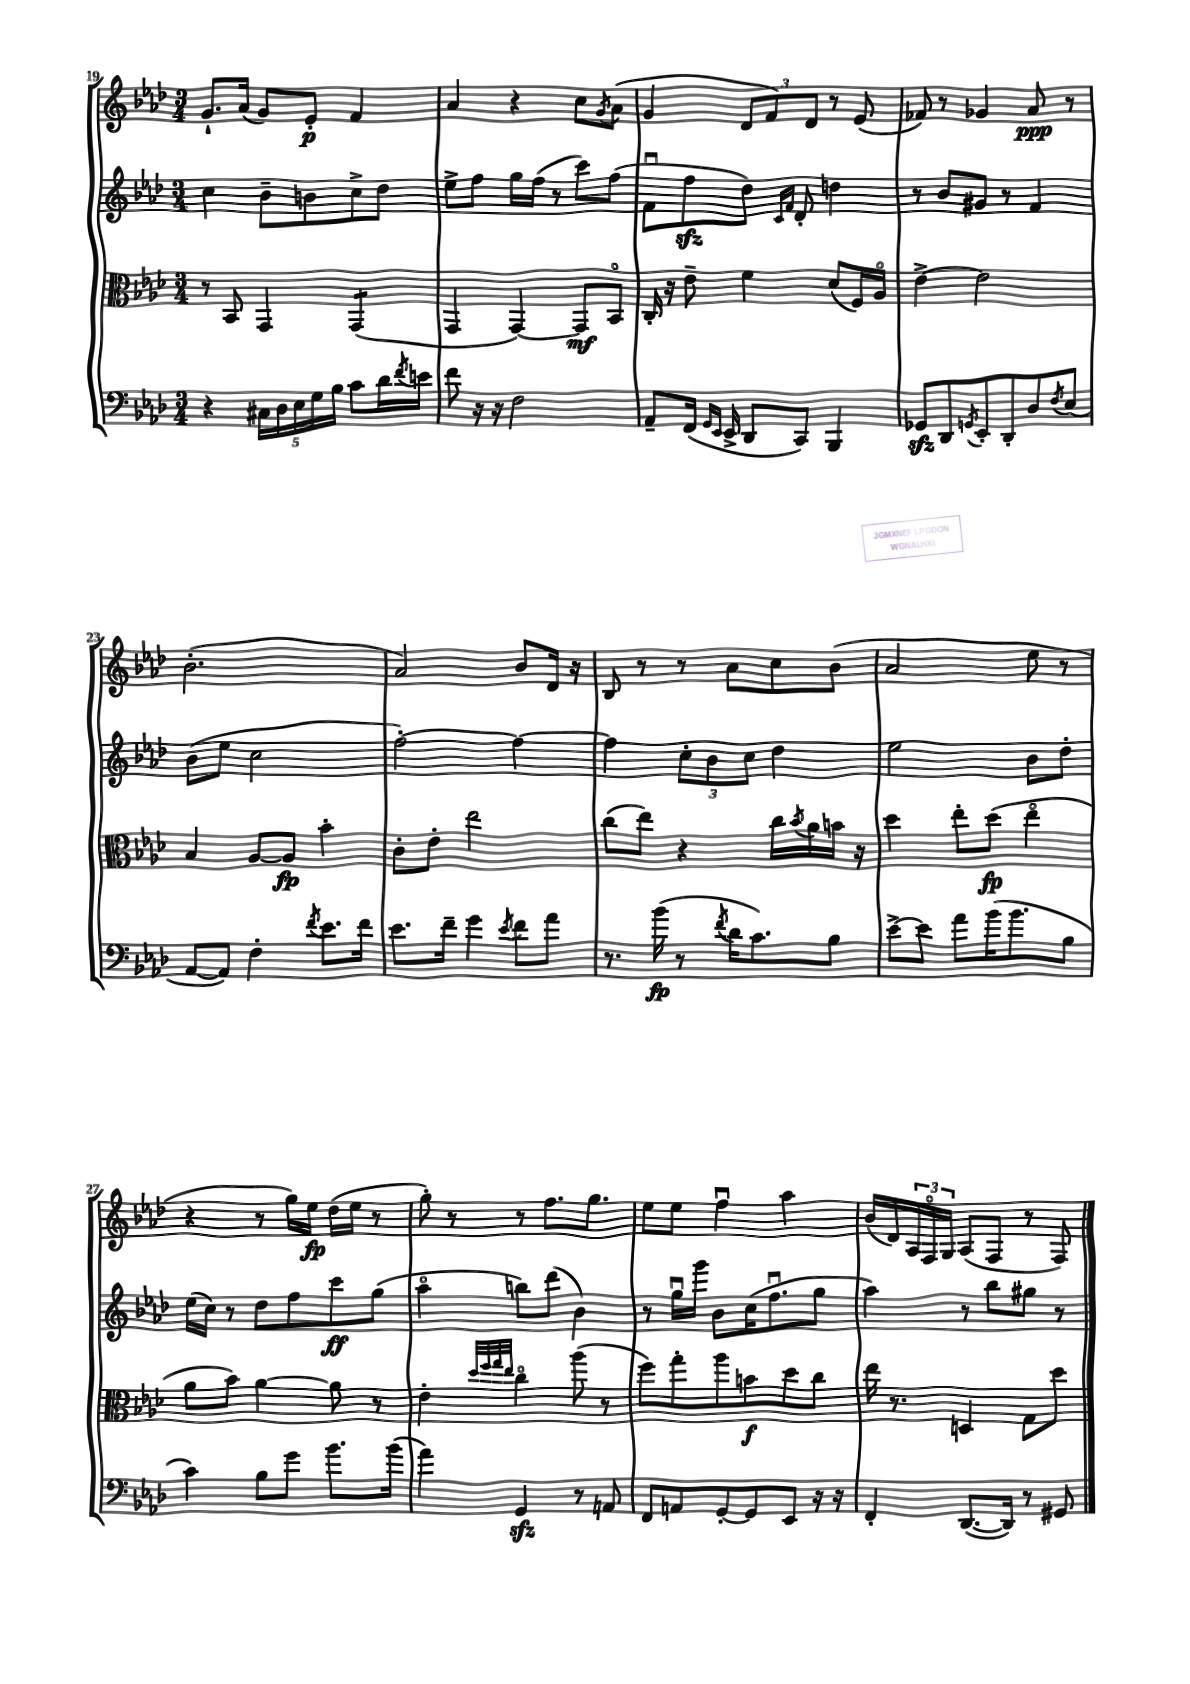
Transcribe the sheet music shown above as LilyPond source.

<<
\new StaffGroup <<
\new Staff = "s0" {
    \clef treble \key aes \major \numericTimeSignature \time 3/4
    g'8.-! aes'16( g'8) ees'8-.\p f'4 |
    aes'4 r4 c''8 \acciaccatura { g'8 } aes'8( |
    g'4 \tuplet 3/2 { des'8 f'8) des'8 } r8 ees'8( |
    fes'8) r8 ges'4 aes'8\ppp r8 |
    bes'2.-.( |
    aes'2) bes'8 des'16 r16 |
    bes8 r8 r8 aes'8 c''8 bes'8( |
    aes'2 ees''8 r8 |
    r4 r8 g''16) ees''16\fp des''16( ees''16 r8 |
    g''8-.) r8 r8 f''8. g''8. |
    ees''8 ees''8 f''4\downbow aes''4 |
    bes'16( des'16) \tuplet 3/2 { aes16 f16\flageolet g16 } aes8( f8 r8 f8) \bar "|." |
}
\new Staff = "s1" {
    \clef treble \key aes \major \numericTimeSignature \time 3/4
    c''4 bes'8-- b'8 c''8-> des''8 |
    ees''8-> f''8 g''16 f''16( r8 c'''8) f''8( |
    f'8\downbow f''8\sfz des''8) \grace { c'16 f'16 } des'8-. d''4 |
    r8 bes'8 gis'8 r8 f'4 |
    bes'8( ees''8 c''2 |
    f''2~-.) f''4~ |
    f''4 \tuplet 3/2 { c''8-. bes'8 c''8 } des''4 |
    ees''2 bes'8 des''8-. |
    ees''16( c''16) r8 des''8 f''8 c'''8\ff g''8( |
    aes''4\flageolet b''8) des'''8( bes'4) |
    r8 g''16\downbow g'''16 bes'8 c''16( f''8.\downbow g''8 |
    aes''4) r8 bes''8 gis''8 r8 \bar "|." |
}
\new Staff = "s2" {
    \clef alto \key aes \major \numericTimeSignature \time 3/4
    r8 bes,8 g,4 g,4:8( |
    g,4 g,4~) g,8\mf bes,8\flageolet |
    c16-. r16 ees'8-- f'4 des'8( f16) aes16\flageolet |
    ees'4~-> ees'2 |
    bes4 aes8~ aes8\fp bes'4-. |
    c'8-. ees'8-. ees''2 |
    c''8( ees''8) r4 c''16 \acciaccatura { bes'8 } aes'16 b'16 r16 |
    des''4 ees''8-. des''8\fp( ees''4\flageolet |
    aes'8 bes'8) aes'4~ aes'8 r8 |
    ees'4-. \grace { des''32 f''32 g''32 ees''32 } c''4\flageolet aes''8( r8 |
    f''8) g''8-. aes''8 b'8\f des''8 c''8 |
    ees''16 r8. d4 g8 des''8 \bar "|." |
}
\new Staff = "s3" {
    \clef bass \key aes \major \numericTimeSignature \time 3/4
    r4 \tuplet 5/4 { cis16 des16 ees16 g16 bes16 } c'8 des'16 \acciaccatura { f'8 } e'16 |
    f'8 r16 r16 f2 |
    aes,8-- f,16( \grace { g,16 ees,16 } ees,16-> des,8 c,8) bes,,4 |
    ges,8\sfz des,8 \acciaccatura { g,8 } ees,8-. des,8-. des8 \acciaccatura { f8 } ees8( |
    aes,8~ aes,8) f4-. \acciaccatura { f'8 } ees'8. f'16 |
    ees'8. f'16-- g'4 \acciaccatura { ees'8 } f'8 aes'8 |
    r8. bes'16\fp( r8 \acciaccatura { f'8 } des'16 c'8.) bes8 |
    ees'8~-> ees'8 aes'8 bes'16( bes'8. bes8 |
    c'4) bes8 g'8 bes'8. bes'16( |
    aes'4) g,4\sfz r8 a,8 |
    f,8 a,8 g,8~-. g,8 ees,8 r16 r16 |
    f,4-. des,8.~( des,16) r8 gis,8 \bar "|." |
}
>>
>>
\layout { \context { \Score currentBarNumber = #19 } }
